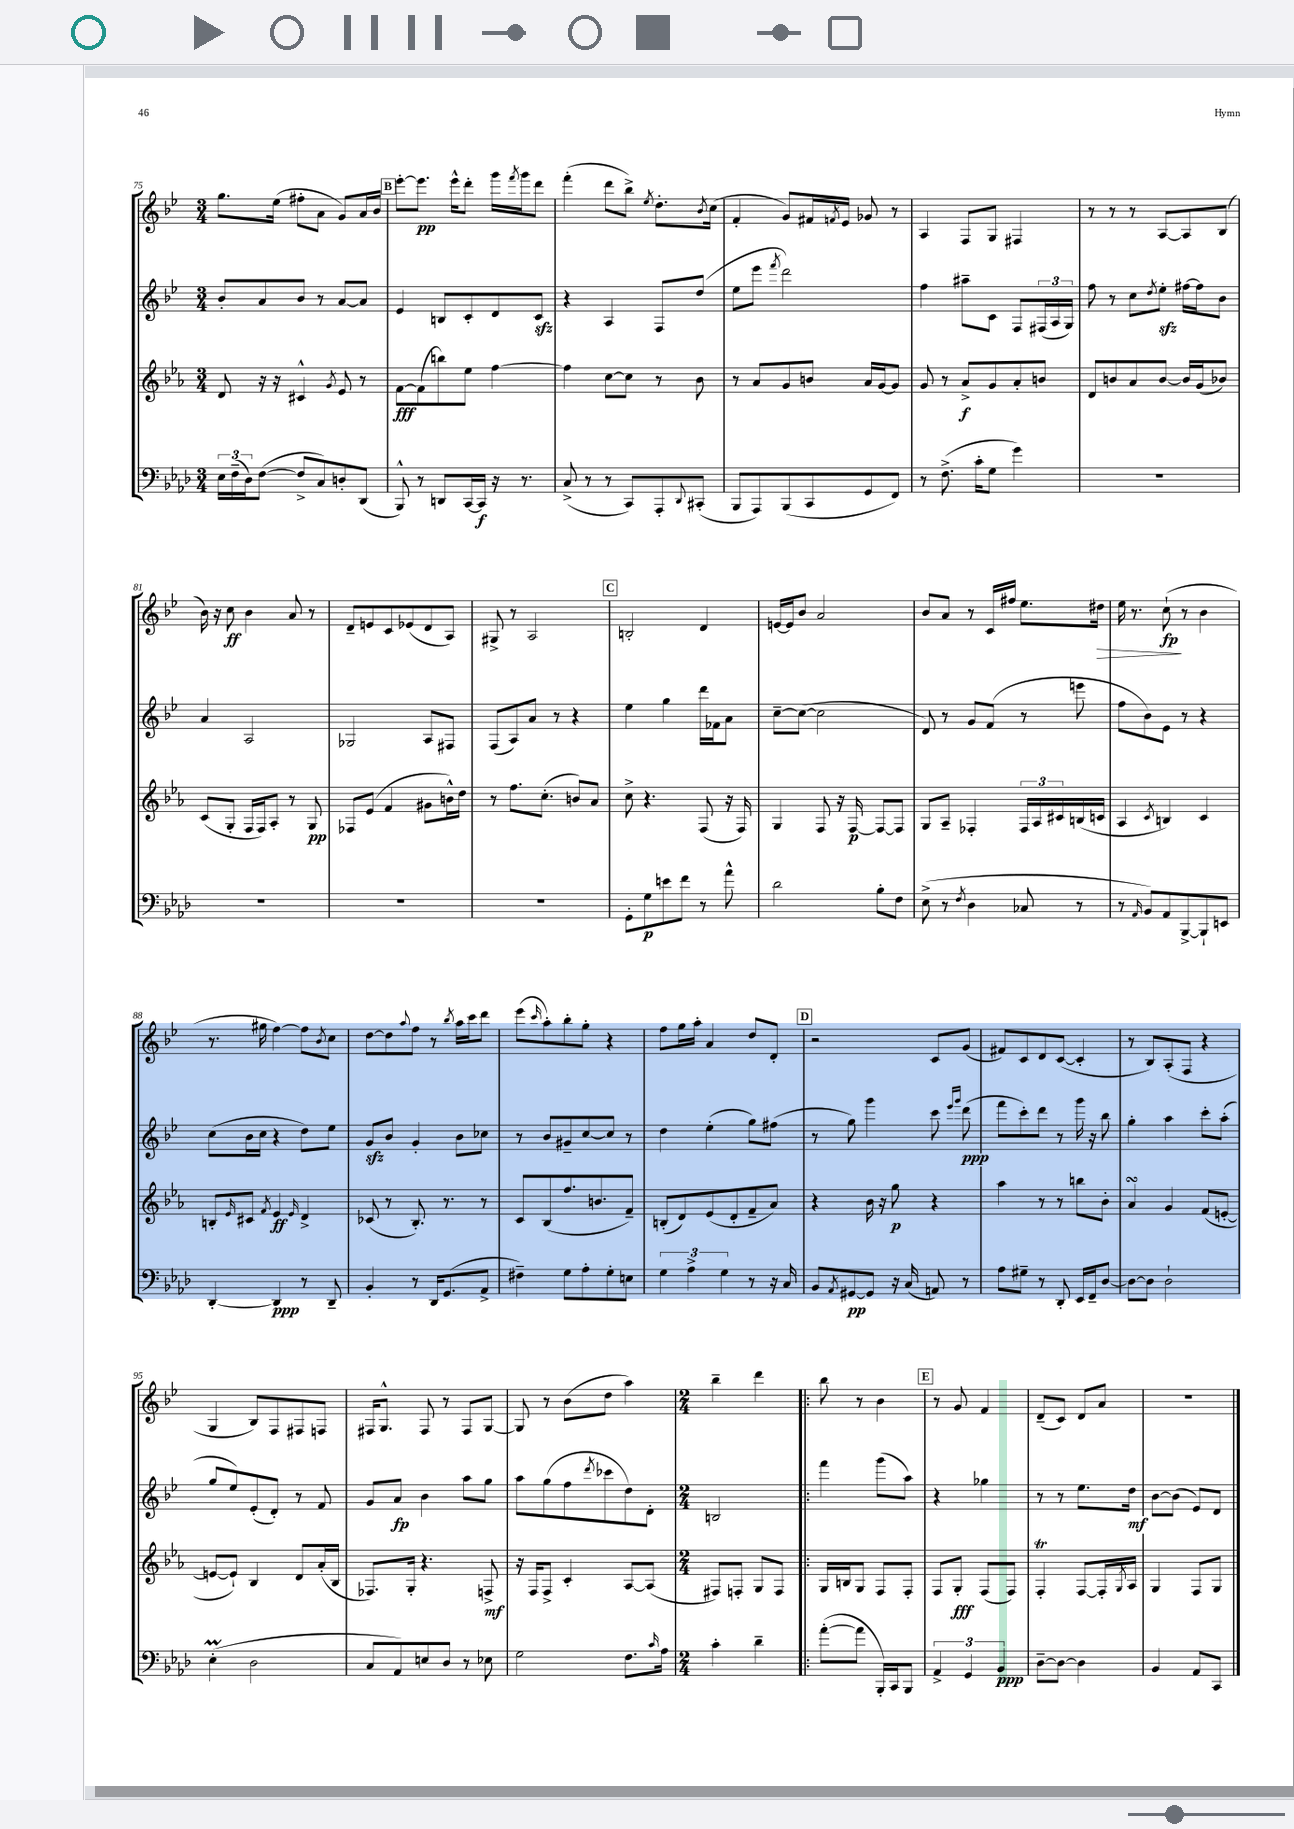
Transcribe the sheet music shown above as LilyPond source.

<<
\new StaffGroup <<
\new Staff = "s0" {
    \clef treble \key bes \major \numericTimeSignature \time 3/4
    g''8. ees''16( fis''8-. a'8 g'8) a'16 bes'16 |
    \mark \markup { \box "B" } ees'''8~-. ees'''8.\pp ees'''16-^ d'''8-. g'''16 \acciaccatura { f'''8 } g'''16 d'''8 |
    f'''4-.( d'''8 bes''8->) \acciaccatura { ees''8 } d''8.-. \acciaccatura { bes'8 } c''16( |
    f'4-. g'8) fis'16 \acciaccatura { f'8 } ees'16 ges'8 r8 |
    a4 f8 g8 fis4 |
    r8 r8 r8 a8~ a8 bes8( |
    bes'16) r16 c''8\ff bes'4 a'8 r8 |
    d'8-- e'8 c'8 ees'8( d'8 a8) |
    gis8-> r8 a2 |
    \mark \markup { \box "C" } b2-. d'4 |
    e'16~ e'16 bes'8 a'2 |
    bes'8 a'8 r8 c'16 fis''16 ees''8. dis''16\> |
    ees''16 r8. c''8-!\fp\!( r8 bes'4 |
    r8. gis''16 f''4~) f''8 \acciaccatura { bes'8 } c''8 |
    d''8~ d''8 \appoggiatura { a''8 } f''8 r8 \acciaccatura { bes''8 } a''16 c'''16 d'''8 |
    ees'''8( \grace { c'''16 } a''8-.) bes''8-. g''8-. r4 |
    f''8 g''16 a''16-. a'4 d''8 d'8-. |
    \mark \markup { \box "D" } r2 c'8 g'8( |
    fis'8) c'8 d'8 c'8~( c'4-. |
    r8 bes8) a8-.( f8 r4 |
    g4 bes8) f8 fis8 f8 |
    fis16 g8.-^ fis8 r8 fis8 g8~ |
    g8 r8 bes'8( d''8 a''4) |
    \numericTimeSignature \time 2/4 bes''4-- d'''4 |
    \bar ".|:" bes''8 r8 bes'4 |
    \mark \markup { \box "E" } r8 g'8 f'4 |
    d'8--( c'8) d'8 a'8 |
    R2 \bar "|." |
}
\new Staff = "s1" {
    \clef treble \key bes \major \numericTimeSignature \time 3/4
    bes'8-. a'8 bes'8 r8 a'8~ a'8 |
    \mark \markup { \box "B" } ees'4 b8 c'8-. d'8 c'8\sfz |
    r4 a4 f8 d''8( |
    ees''8 ees'''8 \acciaccatura { f'''8 } d'''2) |
    f''4 ais''8-- c'8 f8 \tuplet 3/2 { fis16( a16 g16) } |
    f''8 r8 c''8 \acciaccatura { d''8 } ees''8-.\sfz fis''16~ fis''16 bes'8 |
    a'4 a2 |
    ges2 a8 fis8 |
    f8( a8) a'8 r8 r4 |
    \mark \markup { \box "C" } ees''4 g''4 d'''16 fes'16 a'8 |
    c''8~-- c''8~( c''2 |
    d'8) r8 g'8 f'8( r8 e'''8 |
    f''8 bes'8) ees'8 r8 r4 |
    c''8( bes'16 c''16 r4 d''8) ees''8 |
    g'8\sfz bes'8 g'4-. bes'8 ces''8 |
    r8 bes'8 gis'8-- c''8~ c''8 r8 |
    d''4 ees''4-.( g''8) fis''8( |
    \mark \markup { \box "D" } r8 g''8) g'''4 c'''8 \grace { ees'''16 g'''16 } d'''8\ppp( |
    f'''8 c'''8-.) d'''8 r8 g'''16 r16 bes''8 |
    g''4-. a''4 c'''8-. a''8-.( |
    g''8 ees''8) ees'8-.( d'8-.) r8 f'8 |
    g'8 a'8\fp bes'4 a''8 g''8 |
    a''8 g''8( f''8 \acciaccatura { d'''8 } ces'''8 d''8) d'8-. |
    \numericTimeSignature \time 2/4 b2 |
    \bar ".|:" f'''4 g'''8( a''8) |
    \mark \markup { \box "E" } r4 ges''4 |
    r8 r8 ees''8. d''16\mf |
    bes'8~ bes'8( ees'8) d'8 \bar "|." |
}
\new Staff = "s2" {
    \clef treble \key ees \major \numericTimeSignature \time 3/4
    d'8 r16 r16 cis'4-^ \acciaccatura { g'8 } ees'8 r8 |
    \mark \markup { \box "B" } f'8~\fff f'8( b''8) ees''8 f''4~ |
    f''4 c''8~ c''8 r8 bes'8 |
    r8 aes'8 g'8 b'8 aes'16 g'16~ g'8 |
    g'8 r8 aes'8->\f g'8 aes'8-. b'8 |
    d'8 b'8 aes'8 b'8~ b'16 g'16( bes'8) |
    c'8( g8-. f16 f16) aes8-. r8 g8\pp |
    fes8 ees'8( f'4 gis'8 b'16-^) d''16 |
    r8 f''8. c''8.-.( b'8) aes'8 |
    \mark \markup { \box "C" } c''8-> r4. f8( r16 f16) |
    g4 f8 r16 f16~\p f8~ f8 |
    g8 aes8-- fes4-. \tuplet 3/2 { fes16 aes16 cis'16 } b16( c'16 |
    aes4 \acciaccatura { c'8 } b4) c'4 |
    b8-. \grace { ees'16 } cis'8 \acciaccatura { f'8 } ees'4\ff \grace { ees'16 } d'4-> |
    ces'8( r8 bes8.-.) r8. r8 |
    c'8 bes8( f''8. b'8. f'8--) |
    b8-.( d'8) ees'8( d'8-. f'8-- aes'8) |
    \mark \markup { \box "D" } r4 bes'16 r16 g''8\p r4 |
    aes''4 r8 r8 b''8 bes'8-. |
    aes'4\turn g'4 f'8( e'8~-. |
    e'8~ e'8-!) bes4 d'8 aes'16-.( bes16 |
    fes8.) g16-. r4. f8->\mf |
    r16 f16 f8-> c'4-. aes8~ aes8( |
    \numericTimeSignature \time 2/4 fis8) f8-. g8 f8 |
    \bar ".|:" g16 b16 g8 f8 f8-. |
    \mark \markup { \box "E" } f8 g8-.\fff f8( f8) |
    f4-.\trill f8~ f16-. \acciaccatura { g8 } aes16 |
    g4 f8 g8 \bar "|." |
}
\new Staff = "s3" {
    \clef bass \key aes \major \numericTimeSignature \time 3/4
    \tuplet 3/2 { ees16 f16--( des16) } f8~( f8-> c8) d8-. des,8( |
    \mark \markup { \box "B" } bes,,8-^) r8 d,8 c,16~ c,16\f r16 r8. |
    c8->( r8 r8 c,8) aes,,8-. \appoggiatura { des,8 } cis,8-.( |
    bes,,8 aes,,8) bes,,8( c,8 g,8 f,8) |
    r8 f8.->( c'16-. g8 g'4) |
    R2. |
    R2. |
    R2. |
    R2. |
    \mark \markup { \box "C" } g,8-. g8\p e'8 f'8 r8 aes'8-^ |
    des'2 bes8-. f8 |
    ees8->( r8 \acciaccatura { f8 } des4 ces8 r8 |
    r8 \grace { aes,16 } bes,8) aes,8 bes,,8~-> bes,,8-! e,8 |
    des,4~-. des,4\ppp r8 des,8-- |
    bes,4-. r8 des,16 g,8.( aes,8-> |
    fis4--) g8 aes8-. g8-. e8 |
    \tuplet 3/2 { g4 aes4-> g4 } r8 r16 c16 |
    \mark \markup { \box "D" } bes,8 \acciaccatura { aes,8 } gis,8~\pp gis,8 r16 c16( a,8) r8 |
    aes8 gis8-- r8 des,8-. ees,16 f,16-- des8~ |
    des8~ des8 des2-! |
    ees4-.\prall( des2 |
    c8 aes,8) e8 des8 r8 ees8 |
    g2 f8. \grace { c'16 } aes16 |
    \numericTimeSignature \time 2/4 c'4-. des'4-- |
    \bar ".|:" aes'8~-.( aes'8 bes,,16-.) c,16 bes,,8 |
    \mark \markup { \box "E" } \tuplet 3/2 { aes,4-> g,4 bes,4\ppp } |
    des8~-- des8~ des4 |
    bes,4 aes,8 c,8 \bar "|." |
}
>>
>>
\layout { \context { \Score currentBarNumber = #75 } }
